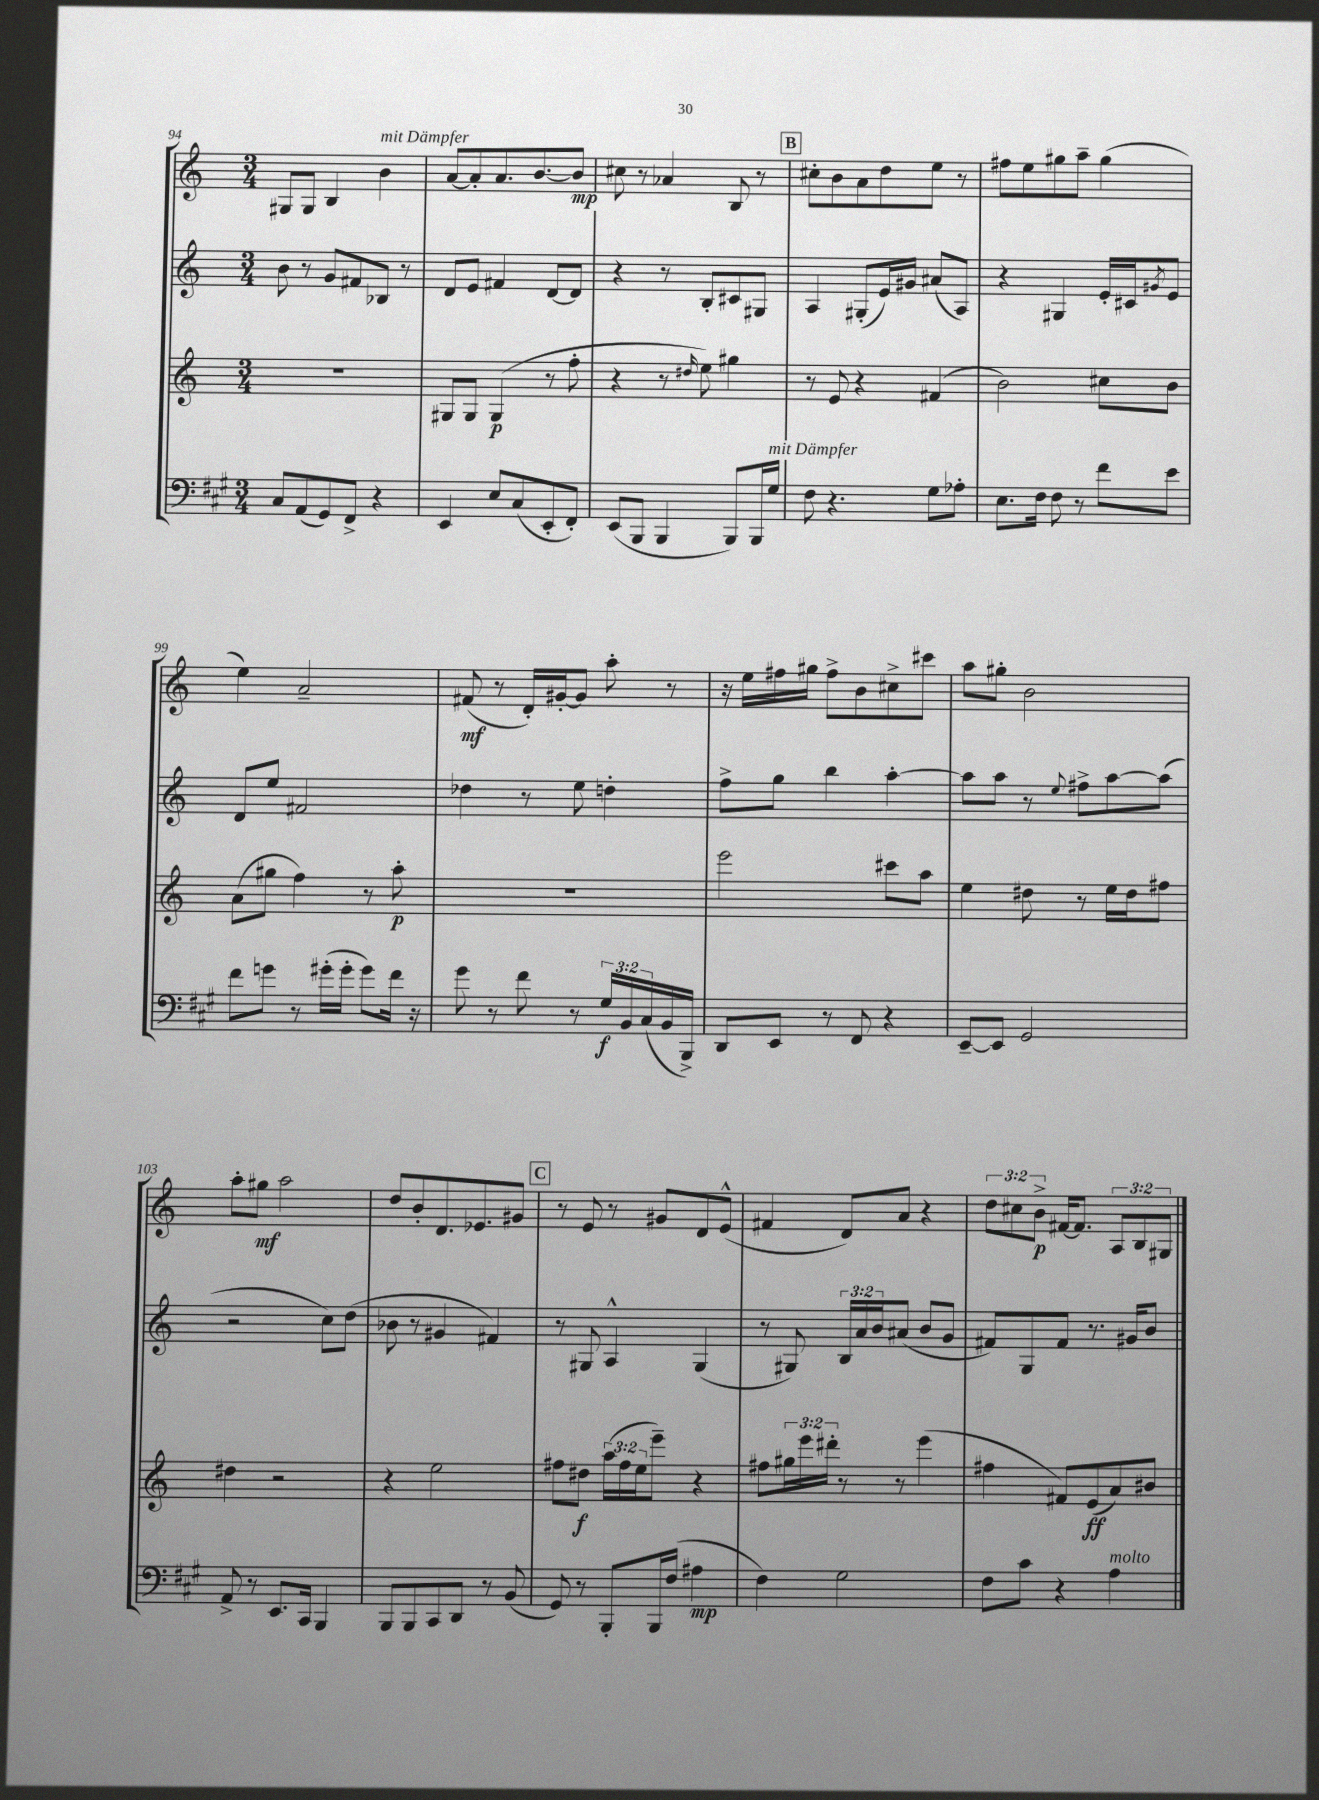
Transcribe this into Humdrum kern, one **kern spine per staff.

**kern	**kern	**kern	**kern
*staff4	*staff3	*staff2	*staff1
*clefF4	*clefG2	*clefG2	*clefG2
*k[f#c#g#]	*k[]	*k[]	*k[]
*M3/4	*M3/4	*M3/4	*M3/4
8C#	2.r	8b	8G#
(8AA	.	8r	8G#
8GG#)	.	8g	4B
8FF#^	.	8f#	.
4r	.	8B-	4b
.	.	8r	.
=	=	=	=
4EE	8G#	8d	[8a
.	8G#	8e	8a']
8E	(4G#	4f#	8.a
(8C#	.	.	.
.	.	.	[8.b
8EE'	8r	[8d	.
8FF#')	8ff'	8d]	8b]
=	=	=	=
(8EE	4r	4r	8cc#
8BBB	.	.	8r
4BBB	8r	8r	4a-
.	16qqdd#	.	.
.	8ee)	8B'	.
8BBB)	4gg#	8c#	8B
16BBB	.	8G#	8r
16G#	.	.	.
=	=	=	=
8F#	8r	4A	8cc#'
4.r	8e	.	8b
.	4r	(8G#'	8a
.	.	16e)	8dd
.	.	16g#	.
8G#	(4f#	(8a#	8ee
8A-'	.	8A)	8r
=	=	=	=
8.E	2b)	4r	8ff#
.	.	.	8ee
16F#	.	.	.
8F#	.	4G#	8gg#
8r	.	.	8aa~
8f#	8cc#	16e'	(4gg#
.	.	16c#	.
.	.	8qg#	.
8e	8b	8e	.
=	=	=	=
8f#	(8a	8d	4ee)
8g	8gg#	8ee	.
8r	4ff)	2f#	2a~
(16g#'	.	.	.
16g#'	.	.	.
8g#)	8r	.	.
16f#	8aa'	.	.
16r	.	.	.
=	=	=	=
8g#	2.r	4dd-	(8f#
8r	.	.	8r
8f#	.	8r	16d')
.	.	.	[16g#'
8r	.	8ee	8g#]
24G#	.	4dd'	8aa'
24BB	.	.	.
(24C#	.	.	.
16BB	.	.	8r
16BBB^)	.	.	.
=	=	=	=
8DD	2eee	8ff^	16r
.	.	.	16ee
8EE	.	8gg	16ff#
.	.	.	16gg#
8r	.	4bb	8ff#^
8FF#	.	.	8b
4r	8ccc#	[4aa'	8cc#^
.	8aa	.	8ccc#
=	=	=	=
[8EE~	4ee	8aa]	8aa
8EE]	.	8aa	8gg#'
2GG#	8dd#	8r	2b
.	.	8qqee	.
.	8r	8ff#^	.
.	16ee	[8aa	.
.	16dd#	.	.
.	8ff#	(8aa]	.
=	=	=	=
8AA^	4dd#	2r	8aa'
8r	.	.	8gg#
8.EE	2r	.	2aa
16CC#	.	.	.
4BBB	.	8cc)	.
.	.	(8dd	.
=	=	=	=
8BBB	4r	8b-	8dd
8BBB	.	8r	8b'
8CC#	2ee	4g#	8.d
8DD	.	.	.
.	.	.	8.e-
8r	.	4f#)	.
(8BB	.	.	8g#
=	=	=	=
8GG#)	8ff#	8r	8r
8r	8dd#	8G#	8e
8BBB'	(24aa	4A^^	8r
.	24ff#	.	.
.	24ee	.	.
16BBB	8eee~)	.	8g#
(16F#	.	.	.
4A#	4r	(4G#	8d
.	.	.	(8e^^
=	=	=	=
4F#)	8ff#	8r	4f#
.	24gg#	8G#)	.
.	24eee	.	.
.	24ddd#'	.	.
2G#	8r	24B	8d)
.	.	24a	.
.	.	24b	.
.	8r	(8a#	8a
.	(4eee	8b	4r
.	.	8g	.
=	=	=	=
8F#	4ff#	8f#)	12dd
.	.	.	12cc#
8c#	.	8G	.
.	.	.	12b^
4r	8f#)	8f#	[16f#
.	.	.	8.f#]
.	(8e	8.r	.
4A	8a)	.	12A
.	.	16g#	.
.	.	.	12B
.	8b#	8b	.
.	.	.	12G#
==	==	==	==
*-	*-	*-	*-
